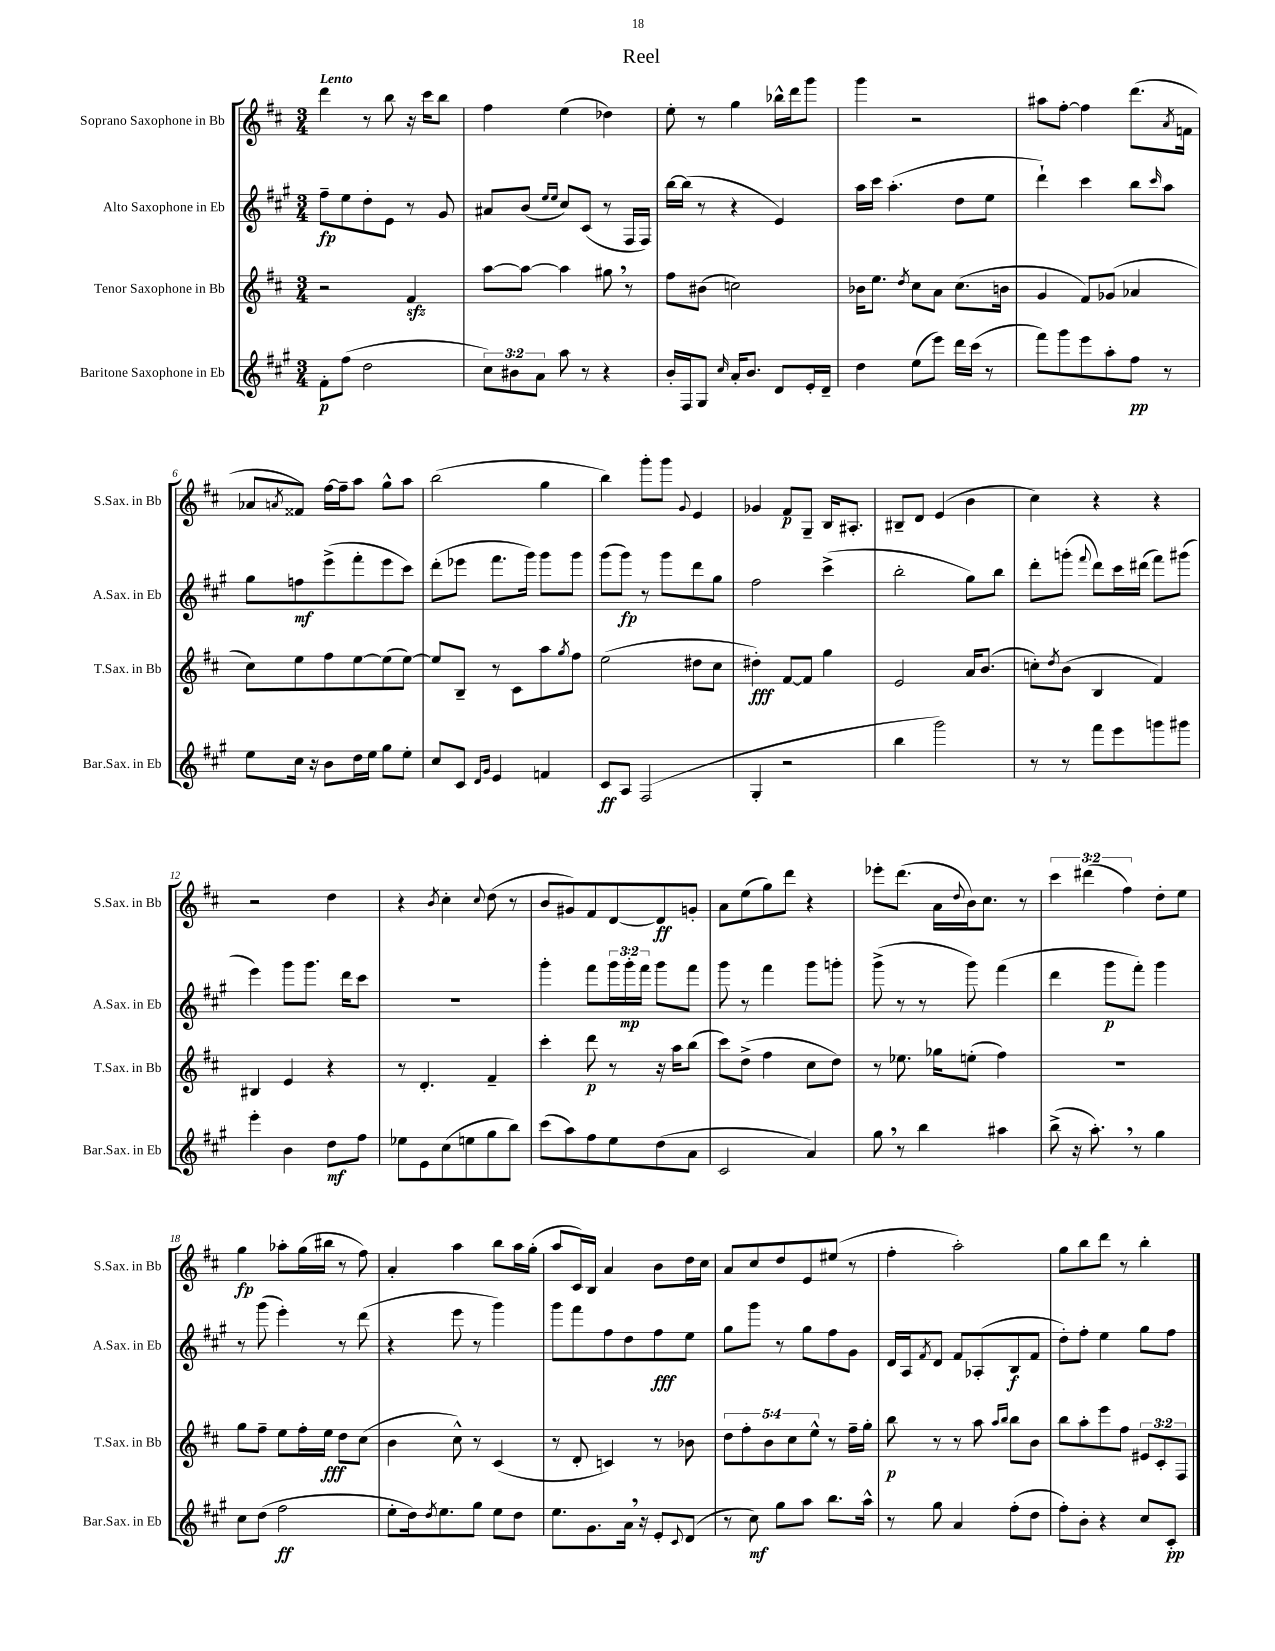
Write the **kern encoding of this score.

**kern	**kern	**kern	**kern
*staff4	*staff3	*staff2	*staff1
*clefG2	*clefG2	*clefG2	*clefG2
*k[f#c#g#]	*k[f#c#]	*k[f#c#g#]	*k[f#c#]
*M3/4	*M3/4	*M3/4	*M3/4
8f#'\L	2r	8ff#~\L	4ddd\
(8ff#\J	.	8ee\	.
2dd\	.	8dd'\	8r
.	.	8e\J	8bb\
.	4f#/	8r	16r
.	.	.	16ccc#\LK
.	.	8g#/	8bb\J
=	=	=	=
12cc#\L)	[8aa\L	8a#/L	4ff#\
12b#\	.	.	.
.	8aa\_J	(8b/J	.
12a\J	.	.	.
.	.	16qqee/LL	.
.	.	16qqee/JJ	.
8aa\	4aa\]	8cc#/L)	(4ee\
8r	.	(8c#/J	.
4r	8gg#\	8r	4dd-\)
.	8r	16F#/LL	.
.	.	16F#/JJ)	.
=	=	=	=
16b'/LL	8ff#\L	[16bb\LL	8ee'\
16F#/J	.	(16bb\]JJ	.
8G#/J	(8b#\J	8r	8r
16qqcc#/	.	.	.
16a'/LK	2cc\)	4r	4gg\
8.b/J	.	.	.
8d/L	.	4e/)	16bb-^^\LL
.	.	.	16ddd\J
16e'/L	.	.	8ggg\J
16d~/JJ	.	.	.
=	=	=	=
4dd\	16b-\LK	16aa\LL	4ggg\
.	8.ee\J	16ccc#\JJ	.
.	.	(4.aa'\	.
.	8qdd/	.	.
(8ee\L	8cc#\L	.	2r
8eee\J)	8a\J	.	.
16ddd\LL	(8.cc#\L	8dd\L	.
(16ccc#\JJ	.	.	.
8r	.	8ee\J	.
.	16b\Jk	.	.
=	=	=	=
8fff#\L)	4g/	4ddd`\)	8aa#\L
8ggg#\	.	.	[8ff#'\J
8eee\	8f#/L)	4ccc#\	4ff#\]
8aa'\	(8g-/J	.	.
8ff#\J	4a-/	8bb\L	(8.ddd\L
.	.	16qqccc#/	.
8r	.	8aa\J	.
.	.	.	8qa/
.	.	.	16f\Jk
=	=	=	=
8ee\L	8cc#\L)	8gg#\L	8a-/L
.	.	.	8qa/
16cc#\Jk	8ee\	8ff\	8f##/J)
16r	.	.	.
8b\L	8ff#\	(8eee^\	[16ff#\LL
.	.	.	16ff#~\]J
16dd\L	[8ee\	8fff#'\	8aa\J
16ee\JJ	.	.	.
8gg#\L	(8ee\]	8eee\	8gg^^\L
8ee'\J	[8ee\J)	8ccc#\J)	8aa\J
=	=	=	=
8cc#/L	8ee/]L	(8ddd'\L	(2bb\
8c#/J	8B~/J	8eee-\J	.
16qqd/LL	.	.	.
16qqg#/JJ	.	.	.
4e/	8r	8.fff#\L	.
.	8c#\L	.	.
.	.	16ggg#\Jk)	.
4f/	8aa\	8ggg#\L	4gg\
.	8qgg/	.	.
.	8ff#\J	8ggg#\J	.
=	=	=	=
8c#/L	(2ee\	(8ggg#\L	4bb\)
8A/J	.	8ggg#\J)	.
(2F#/	.	8r	8ggg'\L
.	.	8ggg#\L	8ggg\J
.	.	.	8qqg/
.	8dd#\L	8ddd\	4e/
.	8cc#\J	8gg#\J	.
=	=	=	=
4G#'/	4dd#'\)	2ff#\	4g-/
2r	[8f#/L	.	8f#/L
.	8f#/]J	.	8G~/J
.	4gg\	(4ccc#^\	16B/LK
.	.	.	8.A#'/J
=	=	=	=
4bb\	2e/	2bb'\	8B#~/L
.	.	.	8d/J
2ggg#\)	.	.	(4e/
.	16a/LK	8gg#\L)	4b\
.	(8.b/J	.	.
.	.	8bb\J	.
=	=	=	=
8r	8cc'\L)	8ddd'\L	4cc#\)
.	8qdd/	.	.
8r	(8b\J	(8ggg'\J	.
.	.	8qqfff#/	.
8fff#\L	4B/	8ddd\L)	4r
8eee\	.	16ccc#\L	.
.	.	(16ddd#\JJ	.
8ggg\	4f#/)	8fff#\L)	4r
8ggg#\J	.	(8ggg#\J	.
=	=	=	=
4eee'\	4B#/	4eee\)	2r
4b\	4e/	8ggg#\L	.
.	.	8.ggg#\J	.
8dd\L	4r	.	4dd\
.	.	16ddd\LK	.
8ff#\J	.	8ccc#\J	.
=	=	=	=
8ee-\L	8r	2.r	4r
8e\	4.d'/	.	.
.	.	.	8qb/
(8cc#\	.	.	4cc#'\
8ee\	.	.	.
.	.	.	8qqcc#/
8gg#\	4f#~/	.	(8dd\
8bb\J)	.	.	8r
=	=	=	=
(8ccc#\L	4ccc#'\	4ggg#'\	8b/L
8aa\)	.	.	8g#/)
8ff#\	8ddd\	8fff#\L	8f#/
8ee\	8r	24ggg#\L	[8d/
.	.	24ggg#'\	.
.	.	24fff#\JJ	.
(8dd\	16r	8ggg#\L	8d/]
.	16aa\LK	.	.
8a\J	(8bb\J	8fff#\J	8g'/J
=	=	=	=
2c#/	8ccc#\L)	8ggg#\	8a\L
.	(8dd^\J	8r	(8ee\
.	4ff#\	4fff#\	8gg\)
.	.	.	8ddd\J
4a/)	8cc#\L	8ggg#\L	4r
.	8dd\J)	8ggg'\J	.
=	=	=	=
8gg#\	8r	(8ggg#^\	8eee-'\L
8r	8.ee-\	8r	(8.ddd\J
4bb\	.	8r	.
.	16gg-\LK	.	16a\LL
.	.	.	8qqdd/
.	(8ee'\J	8ggg#\)	16b\J)
.	.	.	8.cc#\J
4aa#\	4ff#\)	(4fff#\	.
.	.	.	8r
=	=	=	=
(8bb^\	2.r	4ddd\	6ccc#\
16r	.	.	.
.	.	.	(6ddd#\
8.aa'\)	.	.	.
.	.	8ggg#\L	.
.	.	.	6ff#\)
8r	.	8fff#'\J)	.
4gg#\	.	4ggg#\	8dd'\L
.	.	.	8ee\J
=	=	=	=
8cc#\L	8gg\L	8r	4gg\
(8dd\J	8ff#~\J	(8ggg#\	.
2ff#\	8ee\L	4eee'\)	8aa-'\L
.	16ff#'\L	.	(16gg\L
.	16ee\JJ	.	16bb#\JJ
.	8dd\L	8r	8r
.	(8cc#\J	(8ddd\	8ff#\)
=	=	=	=
8ee'\L	4b\	4r	4a'/
16dd\k)	.	.	.
8qdd/	.	.	.
8.ee\	.	.	.
.	8cc#^^\)	8eee\	4aa\
8gg#\J	8r	8r	.
8ee\L	(4c#/	4ggg#\)	8bb\L
8dd\J	.	.	16aa\L
.	.	.	(16gg'\JJ
=	=	=	=
8.ee\L	8r	8ggg#\L	8aa/L
.	8d'/	8fff#\	16c#/L)
8.g#\	.	.	16B/JJ
.	4c/)	8ff#\	4a/
16a\Jk	.	8dd\	.
16r	.	.	.
8e'/L	8r	8ff#\	8b\L
8qqc#/	.	.	.
(8d/J	8b-\	8ee\J	16dd\L
.	.	.	16cc#\JJ
=	=	=	=
8r	10dd\L	8gg#\L	8a/L
.	10ff#'\	.	.
8cc#\)	.	8ggg#\J	8cc#/
.	10b\	.	.
8gg#\L	.	8r	8dd/
.	10cc#\	.	.
8aa\J	.	8gg#\L	8e/
.	10ee^^\J	.	.
8.bb\L	8r	8ff#\	(8ee#/J
.	16ff#~\LL	8g#\J	8r
16aa^^\Jk	16gg'\JJ	.	.
=	=	=	=
8r	8bb\	16d/LL	4ff#'\
.	.	16A/J	.
.	.	8qf#/	.
8gg#\	8r	8d/J	.
4a/	8r	8f#/L	2aa'\)
.	8aa\	(8A-'/	.
.	16qqaa/LL	.	.
.	16qqbb/JJ	.	.
(8ff#'\L	8bb\L	8B/	.
8dd\J	8b\J	8f#/J	.
=	=	=	=
8ff#'\L)	8bb\L	8dd'\L)	8gg\L
8b'\J	8aa'\	8ff#'\J	8bb\
4r	8eee\	4ee\	8ddd\J
.	8ff#\J	.	8r
8cc#/L	12e#/L	8gg#\L	4bb'\
.	12c#'/	.	.
8c#'/J	.	8ff#\J	.
.	12F#/J	.	.
==	==	==	==
*-	*-	*-	*-
